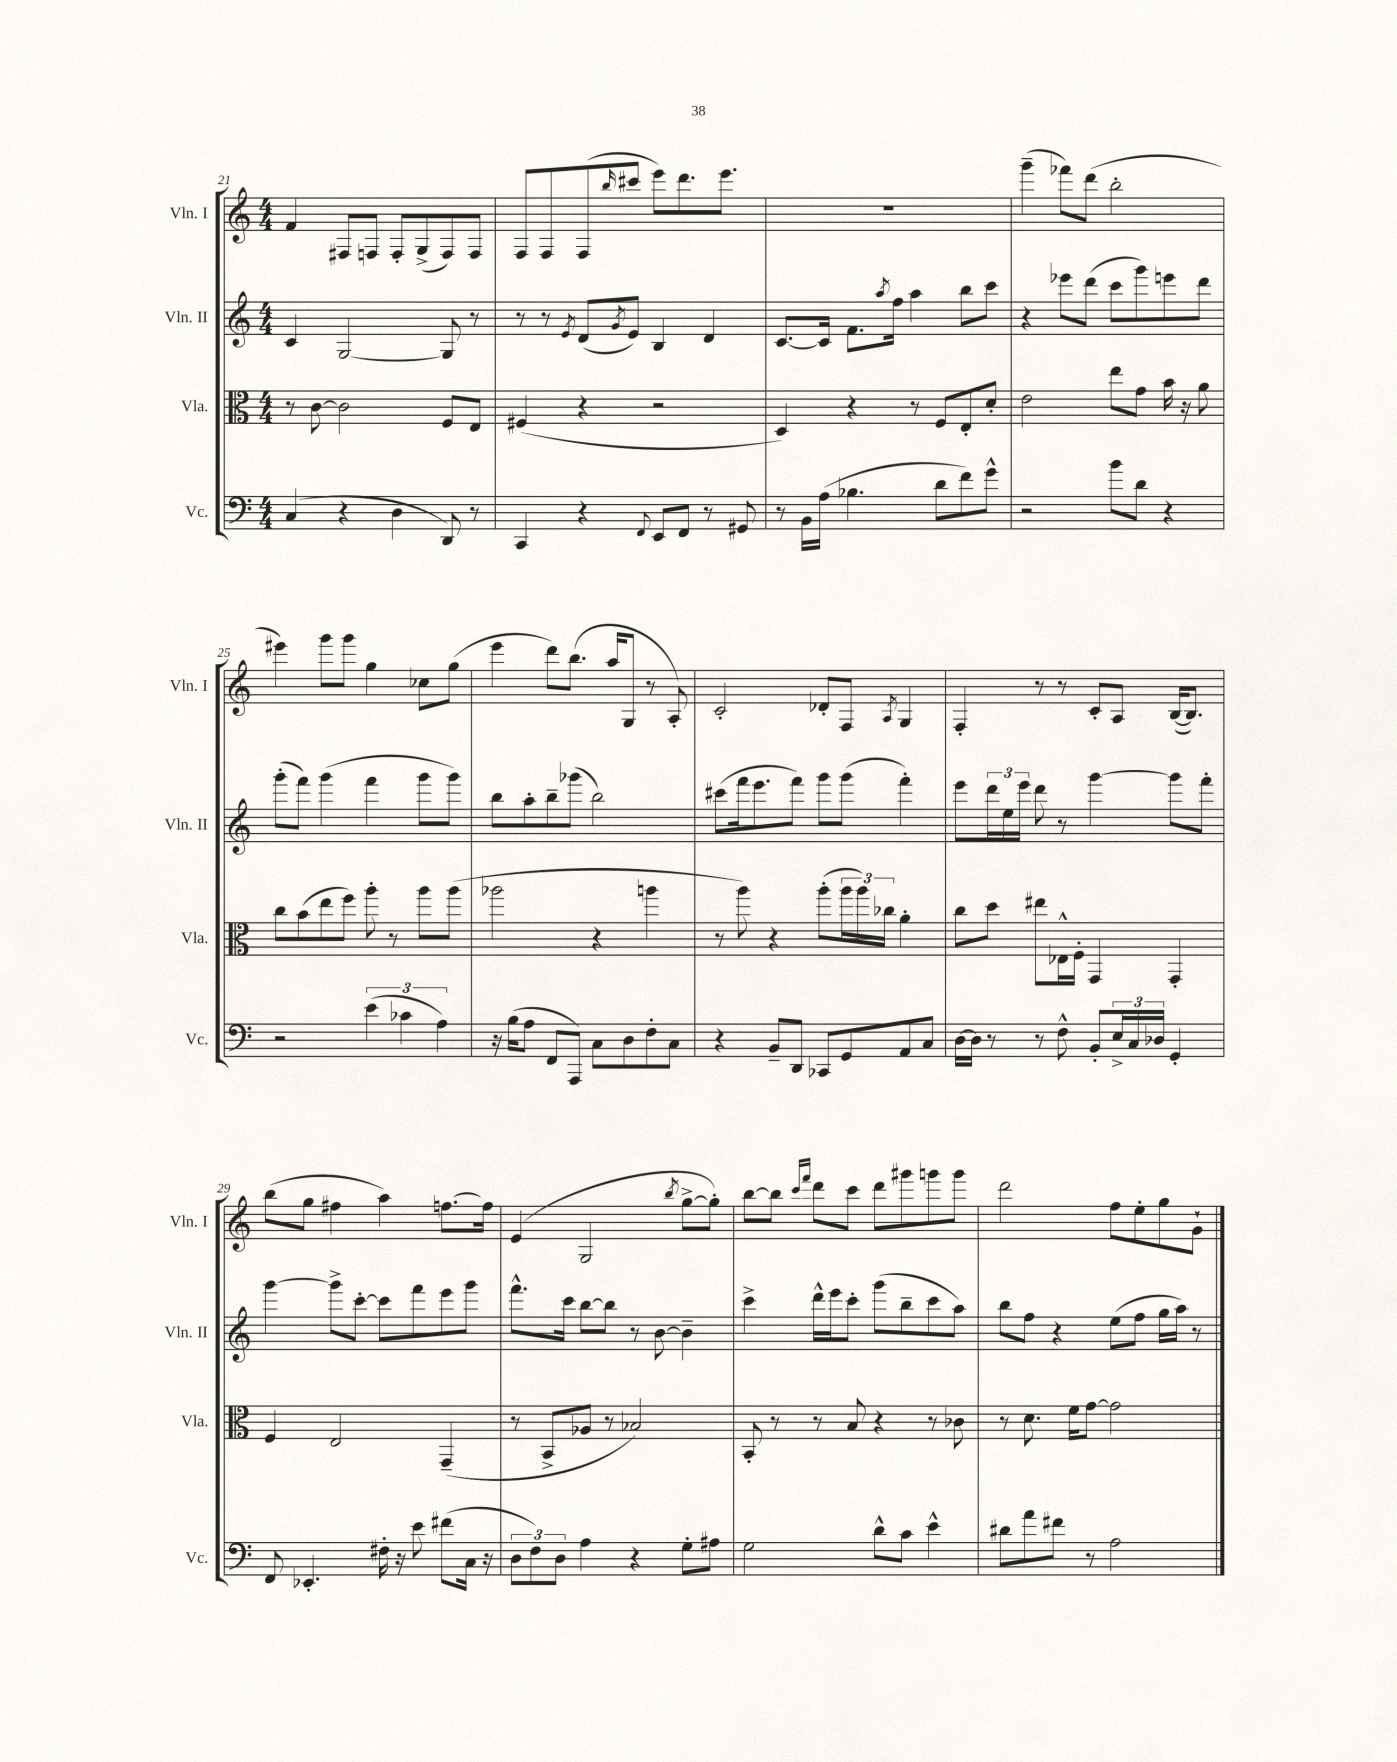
<<
\new StaffGroup <<
\new Staff = "s0" \with { instrumentName = "Vln. I" shortInstrumentName = "Vln. I" } {
    \clef treble \key c \major \numericTimeSignature \time 4/4
    f'4 fis8 f8 f8-. g8->( f8) f8 |
    f8 f8 f8( \grace { b''16 } cis'''8 e'''8) d'''8. e'''8. |
    R1 |
    g'''4--( fes'''8) d'''8( b''2-. |
    eis'''4) g'''8 g'''8 g''4 ces''8 g''8( |
    e'''4 d'''8) b''8.( a''16 g8 r8 a8-.) |
    c'2-. des'8-. f8 \acciaccatura { a8 } g4 |
    f4-. r8 r8 c'8-. a8 b16~( b8.) |
    b''8( g''8 fis''4 a''4) f''8.~ f''16 |
    e'4( g2 \acciaccatura { b''8 } g''8~-> g''8-.) |
    b''8~ b''8 \grace { c'''16 f'''16 } d'''8 c'''8 d'''8 gis'''8 g'''8 g'''8 |
    d'''2 f''8 e''8-. g''8 g'8-! \bar "|." |
}
\new Staff = "s1" \with { instrumentName = "Vln. II" shortInstrumentName = "Vln. II" } {
    \clef treble \key c \major \numericTimeSignature \time 4/4
    c'4 g2~ g8 r8 |
    r8 r8 \acciaccatura { e'8 } d'8( \acciaccatura { g'8 } e'8) b4 d'4 |
    c'8.~ c'16 f'8. \acciaccatura { a''8 } f''16 a''4 b''8 c'''8 |
    r4 ees'''8 d'''8( c'''8 g'''8) e'''8 d'''8 |
    g'''8-.( f'''8) g'''4( f'''4 g'''8 g'''8) |
    b''8 a''8-. b''8-- ges'''8( b''2) |
    cis'''8( f'''16 e'''8. f'''8) g'''8 g'''8( f'''4-.) |
    e'''8 \tuplet 3/2 { d'''16 e''16 e'''16 } d'''8 r8 g'''4~ g'''8 f'''8-. |
    g'''4~ g'''8-> c'''8~-. c'''8 f'''8 e'''8 g'''8 |
    f'''8.-^ c'''16 b''8~ b''8 r8 b'8~ b'4-- |
    c'''4-> d'''16-^ e'''16 c'''8-. g'''8( b''8-- c'''8 a''8) |
    b''8 f''8 r4 e''8( f''8 g''16 a''16) r8 \bar "|." |
}
\new Staff = "s2" \with { instrumentName = "Vla." shortInstrumentName = "Vla." } {
    \clef alto \key c \major \numericTimeSignature \time 4/4
    r8 c'8~ c'2 f8 e8 |
    fis4( r4 r2 |
    d4) r4 r8 f8 e8-. d'8-. |
    e'2 e''8 g'8 b'16 r16 a'8 |
    c''8 b'8( e''8 f''8) a''8-. r8 a''8 a''8( |
    aes''2 r4 a''4 |
    r8 a''8) r4 a''8-.( \tuplet 3/2 { a''16 a''16) ces''16 } a'4-. |
    c''8 d''8 eis''8 ees16-^ f16-. g,4 g,4-. |
    f4 e2 g,4--( |
    r8 b,8-> aes8 r8 bes2) |
    b,8-. r8 r8 b8 r4 r8 ces'8 |
    r8 d'8. f'16 g'8~ g'2 \bar "|." |
}
\new Staff = "s3" \with { instrumentName = "Vc." shortInstrumentName = "Vc." } {
    \clef bass \key c \major \numericTimeSignature \time 4/4
    c4( r4 d4 d,8) r8 |
    c,4 r4 \appoggiatura { f,8 } e,8 f,8 r8 gis,8 |
    r8 b,16 a16( bes4. d'8 f'8) g'8-^ |
    r2 b'8 d'8 r4 |
    r2 \tuplet 3/2 { e'4( ces'4 a4) } |
    r16 b16( a8 f,8 a,,8) c8 d8 f8-. c8 |
    r4 b,8-- d,8 ces,8 g,8 a,8 c8 |
    d16~ d16 r8 r8 f8-^ b,8-. \tuplet 3/2 { e16-> c16 des16 } g,4-. |
    f,8 ees,4.-. fis16-. r16 e'8 fis'8( c16 r16 |
    \tuplet 3/2 { d8 f8) d8 } a4 r4 g8-. ais8 |
    g2 d'8-^ c'8 e'4-^ |
    dis'8 a'8 fis'8 r8 a2 \bar "|." |
}
>>
>>
\layout { \context { \Score currentBarNumber = #21 } }
